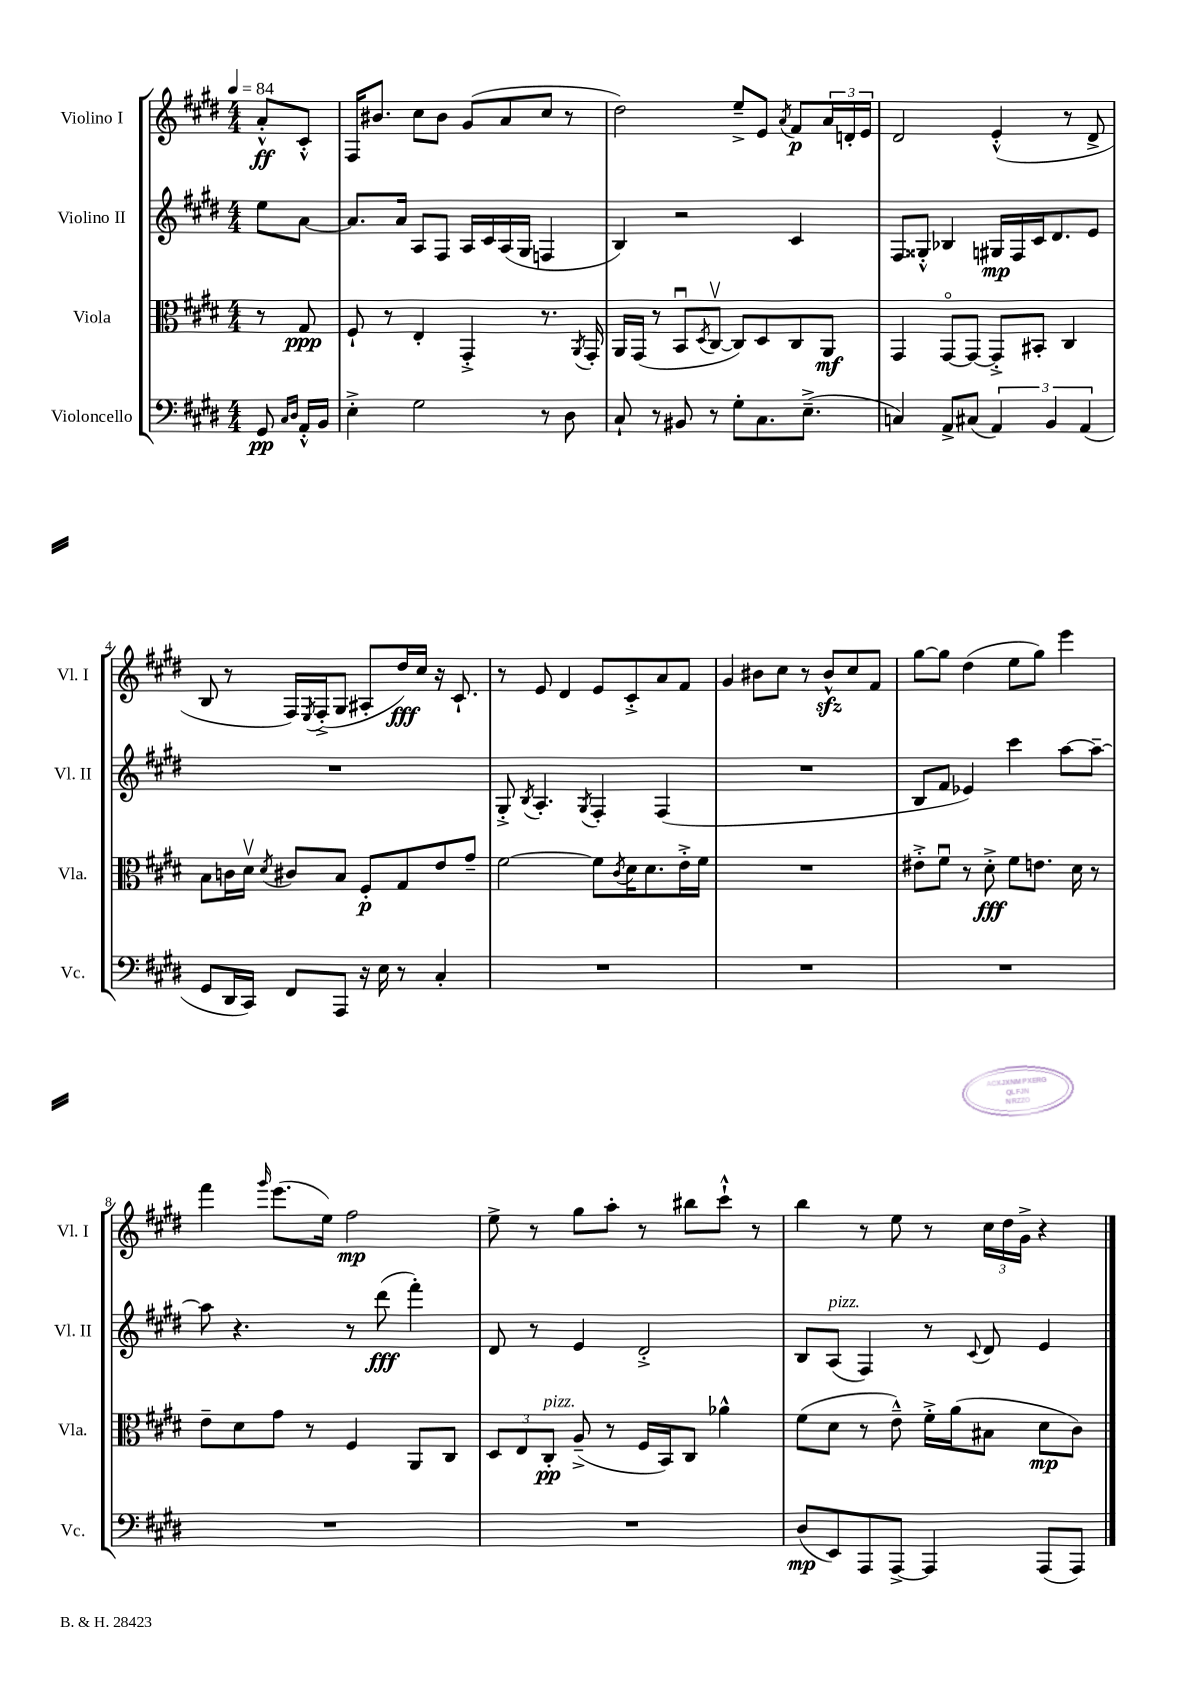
<<
\new StaffGroup <<
\new Staff = "s0" \with { instrumentName = "Violino I" shortInstrumentName = "Vl. I" } {
    \clef treble \key e \major \numericTimeSignature \time 4/4 \partial 4 \tempo 4 = 84
    a'8-.-^\ff cis'8-.-^ |
    fis16 bis'8. cis''8 bis'8 gis'8( a'8 cis''8 r8 |
    dis''2) e''8---> e'8 \acciaccatura { a'8 } fis'8\p \tuplet 3/2 { a'16 d'16-. e'16 } |
    dis'2 e'4-.-^( r8 dis'8-> |
    b8 r8 fis16) \acciaccatura { e8 } fis16-.->( gis8 ais8-. dis''16\fff) cis''16 r16 cis'8.-! |
    r8 e'8 dis'4 e'8 cis'8-.-> a'8 fis'8 |
    gis'4 bis'8 cis''8 r8 bis'8-^\sfz cis''8 fis'8 |
    gis''8~ gis''8 dis''4( e''8 gis''8) e'''4 |
    fis'''4 \grace { gis'''16 } e'''8.( e''16) fis''2\mp |
    e''8-> r8 gis''8 a''8-. r8 bis''8 cis'''8-!-^ r8 |
    b''4 r8 e''8 r8 \tuplet 3/2 { cis''16 dis''16 gis'16-> } r4 \bar "|." |
}
\new Staff = "s1" \with { instrumentName = "Violino II" shortInstrumentName = "Vl. II" } {
    \clef treble \key e \major \numericTimeSignature \time 4/4 \partial 4
    e''8 a'8~ |
    a'8. a'16 a8 fis8 a16 cis'16 a16( gis16 f4 |
    b4) r2 cis'4 |
    fis8 gisis8-.-^ bes4 gis16\mp fis16 cis'16 dis'8. e'8 |
    R1 |
    gis8-.-> \acciaccatura { b8 } a4.-. \acciaccatura { gis8 } fis4-. fis4( |
    R1 |
    b8 fis'8 ees'4) cis'''4 a''8~ a''8~-- |
    a''8 r4. r8 dis'''8\fff( fis'''4-.) |
    dis'8 r8 e'4 dis'2-.-> |
    b8 a8^\markup { \italic "pizz." }( fis4) r8 \appoggiatura { cis'8 } dis'8 e'4 \bar "|." |
}
\new Staff = "s2" \with { instrumentName = "Viola" shortInstrumentName = "Vla." } {
    \clef alto \key e \major \numericTimeSignature \time 4/4 \partial 4
    r8 gis8\ppp |
    fis8-! r8 e4-. gis,4-.-> r8. \acciaccatura { a,8 } gis,16-. |
    a,16 gis,16( r8 b,8\downbow \acciaccatura { dis8 } cis8~\upbow cis8) dis8 cis8 a,8\mf |
    gis,4 gis,8~\flageolet gis,8~ gis,8-.-> bis,8-. cis4 |
    b8 c'16 dis'16\upbow \acciaccatura { dis'8 } cis'8 b8 fis8-.\p gis8 e'8 gis'8-- |
    fis'2~ fis'8 \acciaccatura { cis'8 } dis'16 dis'8. e'16-.-> fis'16 |
    R1 |
    eis'8-.-> fis'8\downbow r8 dis'8-.->\fff fis'8 e'8. dis'16 r8 |
    e'8-- dis'8 gis'8 r8 fis4 a,8 cis8 |
    \tuplet 3/2 { dis8 e8 cis8-.\pp^\markup { \italic "pizz." } } a8--->( r8 fis16 b,16) cis8 aes'4-^ |
    fis'8( dis'8 r8 e'8---^) fis'16-.-> a'16( bis8 dis'8\mp cis'8) \bar "|." |
}
\new Staff = "s3" \with { instrumentName = "Violoncello" shortInstrumentName = "Vc." } {
    \clef bass \key e \major \numericTimeSignature \time 4/4 \partial 4
    gis,8\pp \grace { cis16 dis16 } a,16-.-^ b,16 |
    e4-.-> gis2 r8 dis8 |
    cis8-! r8 bis,8 r8 gis8-. cis8. e8.--->( |
    c4) a,8-> cis8( \tuplet 3/2 { a,4) b,4 a,4( } |
    gis,8 dis,16 cis,16) fis,8 a,,8 r16 e16 r8 cis4-. |
    R1 |
    R1 |
    R1 |
    R1 |
    R1 |
    dis8\mp( e,8) a,,8 a,,8~-> a,,4 a,,8( a,,8) \bar "|." |
}
>>
>>
